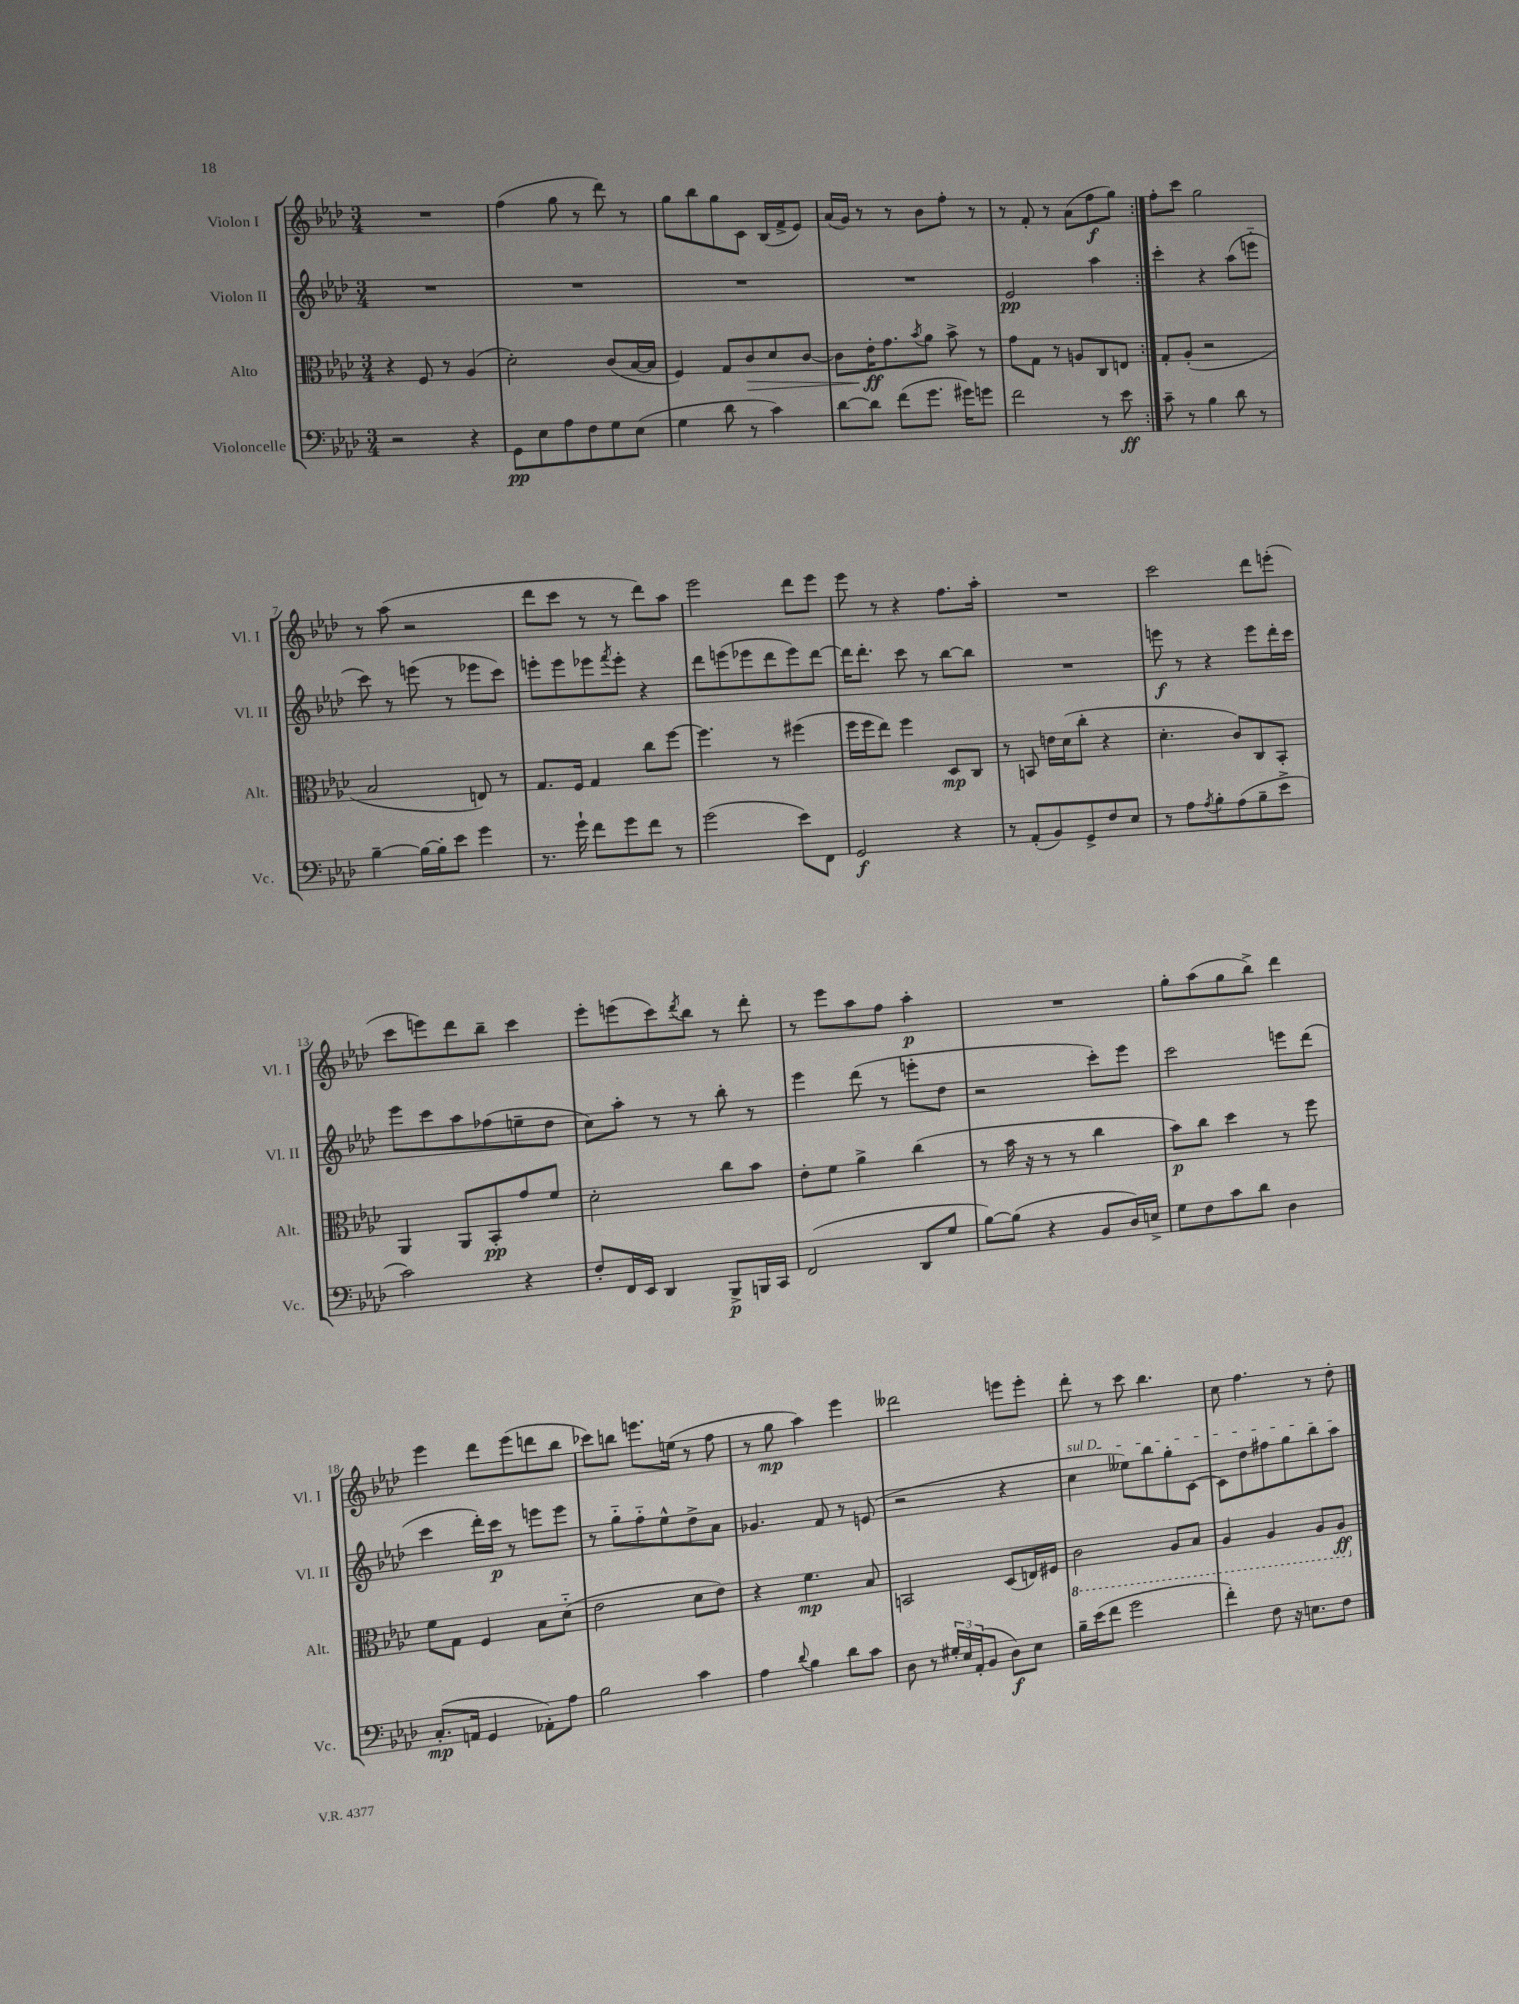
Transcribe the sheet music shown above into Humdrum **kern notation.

**kern	**kern	**kern	**kern
*staff4	*staff3	*staff2	*staff1
*clefF4	*clefC3	*clefG2	*clefG2
*k[b-e-a-d-]	*k[b-e-a-d-]	*k[b-e-a-d-]	*k[b-e-a-d-]
*M3/4	*M3/4	*M3/4	*M3/4
2r	4r	2.r	2.r
.	8F	.	.
.	8r	.	.
4r	(4A-	.	.
=	=	=	=
8GG	2d-')	2.r	(4ff
8E-	.	.	.
8A-	.	.	8gg
8F	.	.	8r
8G	(8c	.	8ddd-)
(8E-	[16B-	.	8r
.	16B-]	.	.
=	=	=	=
4G	4F)	2.r	8gg
.	.	.	8bb-
8d-	8G	.	8gg
8r	8c	.	8c
4c)	8d-	.	(16B-
.	.	.	16f^
.	[8c	.	8e-)
=	=	=	=
[8d-	8c]	2.r	(16a-
.	.	.	16g)
8d-]	16e-'	.	8r
.	8.g	.	.
(8f	.	.	8r
.	8qb-	.	.
8.g	8a-	.	8b-
.	8b-^	.	8ff'
16g#)	.	.	.
8g	8r	.	8r
=	=	=	=
2f	8g	2e-	8r
.	8G	.	8f'
.	8r	.	8r
.	8A	.	(8a-
8r	8C	4aa-	8ff
8e-	8E	.	8gg)
=:|!	=:|!	=:|!	=:|!
8c~	8G'	4ccc'	8ff'
8r	(8A-'	.	8ccc
4B-	2r	4r	2gg
8d-	.	(8aa-	.
8r	.	8eee'~	.
=	=	=	=
[4B-~	2B-	8ccc)	8r
.	.	8r	(8aa-
16B-_	.	(8eee	2r
16B-']	.	.	.
8e-	.	8r	.
4g	8E)	8eee-	.
.	8r	8ccc)	.
=	=	=	=
8.r	8.G	8eee'	8ddd-
.	.	8eee	8ccc
16g`	16F	.	.
8f	4G	8eee-	8r
.	.	8qfff	.
8g	.	8eee-'	8r
8f	8cc	4r	8ddd-)
8r	[8ff	.	8aa-
=	=	=	=
(2g	4.ff]	8ddd-	2eee-
.	.	(8eee	.
.	.	8eee-	.
.	8r	8ddd-	.
8e-)	(4ff#	8eee-)	8ddd-
8FF	.	[8ddd-	8eee-
=	=	=	=
2GG	16ff	16ddd-]	8eee-
.	16ff	8.ddd-'	.
.	8ee-)	.	8r
.	4ff	8ccc	4r
.	.	8r	.
4r	8D-	[8bb-	8.ff
.	8C	8bb-]	.
.	.	.	16aa-'
=	=	=	=
8r	8r	2.r	2.r
(8AA-'	8BB	.	.
8BB-)	16e	.	.
.	(16d-	.	.
8GG^	8cc'	.	.
8F	4r	.	.
8E-	.	.	.
=	=	=	=
8r	4.d-'	8eee	2ccc
8A-	.	8r	.
8qA-	.	.	.
8B-'	.	4r	.
(8A-	8c)	.	.
8B-~	8C	8eee	8ddd-
8e-^	8BB-'	16ddd-'	(8eee'
.	.	16ccc	.
=	=	=	=
2c)	4AA-	8eee-	8ccc
.	.	8ccc	8eee)
.	8AA-	8aa-	8ddd-
.	8BB-'	(8ff-	8bb-~
4r	8g	8ee~	4ccc
.	8f	8dd-	.
=	=	=	=
8F'	2d-'	8cc)	8eee-'
16FF	.	8aa-'	(8eee
16EE-	.	.	.
4DD-	.	8r	8ccc)
.	.	.	8qddd-
.	.	8r	8bb-
8BBB-^	8cc	8bb-'	8r
16BBB	8b-	8r	8ddd-'
16CC	.	.	.
=	=	=	=
(2FF	8e-'	4eee-	8r
.	8f	.	8eee-
.	4a-^	(8ddd-	8aa-
.	.	8r	8ff
8DD-	(4cc	8eee'	4aa-'
8G	.	8dd-	.
=	=	=	=
[8B-)	8r	2r	2.r
(8B-]	16b-	.	.
.	16r	.	.
4r	8r	.	.
.	8r	.	.
8BB-	4cc	8ccc')	.
16D-)	.	8eee-	.
16E^	.	.	.
=	=	=	=
8G	8b-)	2ccc	8gg'
8F	8cc	.	(8aa-
8c	4dd-	.	8gg
8d-	.	.	8bb-^)
4D-	8r	8eee	4ddd-
.	8ff	(8ddd-	.
=	=	=	=
(8.C'	8f	4ccc	4eee-
.	8G	.	.
16AA	.	.	.
4GG	4F	16ddd-')	8ddd-
.	.	16ccc	.
.	.	8r	(8eee-
8AA-')	8B-	8eee	8ddd
8A-	(8d-'~	8eee	8bb-
=	=	=	=
2B-	2e-	8r	8ccc-)
.	.	8gg'~	8bb
.	.	8ff'~	8.eee
.	.	8ee-^^	.
.	.	.	(16ee
4c	8d-	8dd-^	8r
.	8e-)	8a-	8ff
=	=	=	=
4A-	4r	4.g-	8r
.	.	.	8gg
8qqd-	.	.	.
4B-	4.f	.	4aa-)
.	.	8f	.
8d-	.	8r	4eee-
8c	8B-	(8e	.
=	=	=	=
8D-	2BB	2r	2ddd--
8r	.	.	.
24G#'	.	.	.
24E-	.	.	.
(24AA-'	.	.	.
8BB-	.	.	.
8D-)	(8D-	4r	8eee
8E-	16E)	.	8eee'
.	16F#	.	.
=	=	=	=
16B-~	2C	4cc	8ddd-'
(16e-	.	.	.
8f	.	.	8r
2g	.	8ee--)	8ccc
.	.	8bb-	4.bb-
.	8AA-	8gg'	.
.	8BB-	[8c	.
=	=	=	=
4f')	4AA-	8c]	8cc
.	.	8dd-	4.ff
8F	4AA-	8ff#	.
16r	.	8gg	.
8.E	.	.	.
.	8AA-	8bb-	8r
8F	8AA-	8aa-	8dd-'
==	==	==	==
*-	*-	*-	*-
